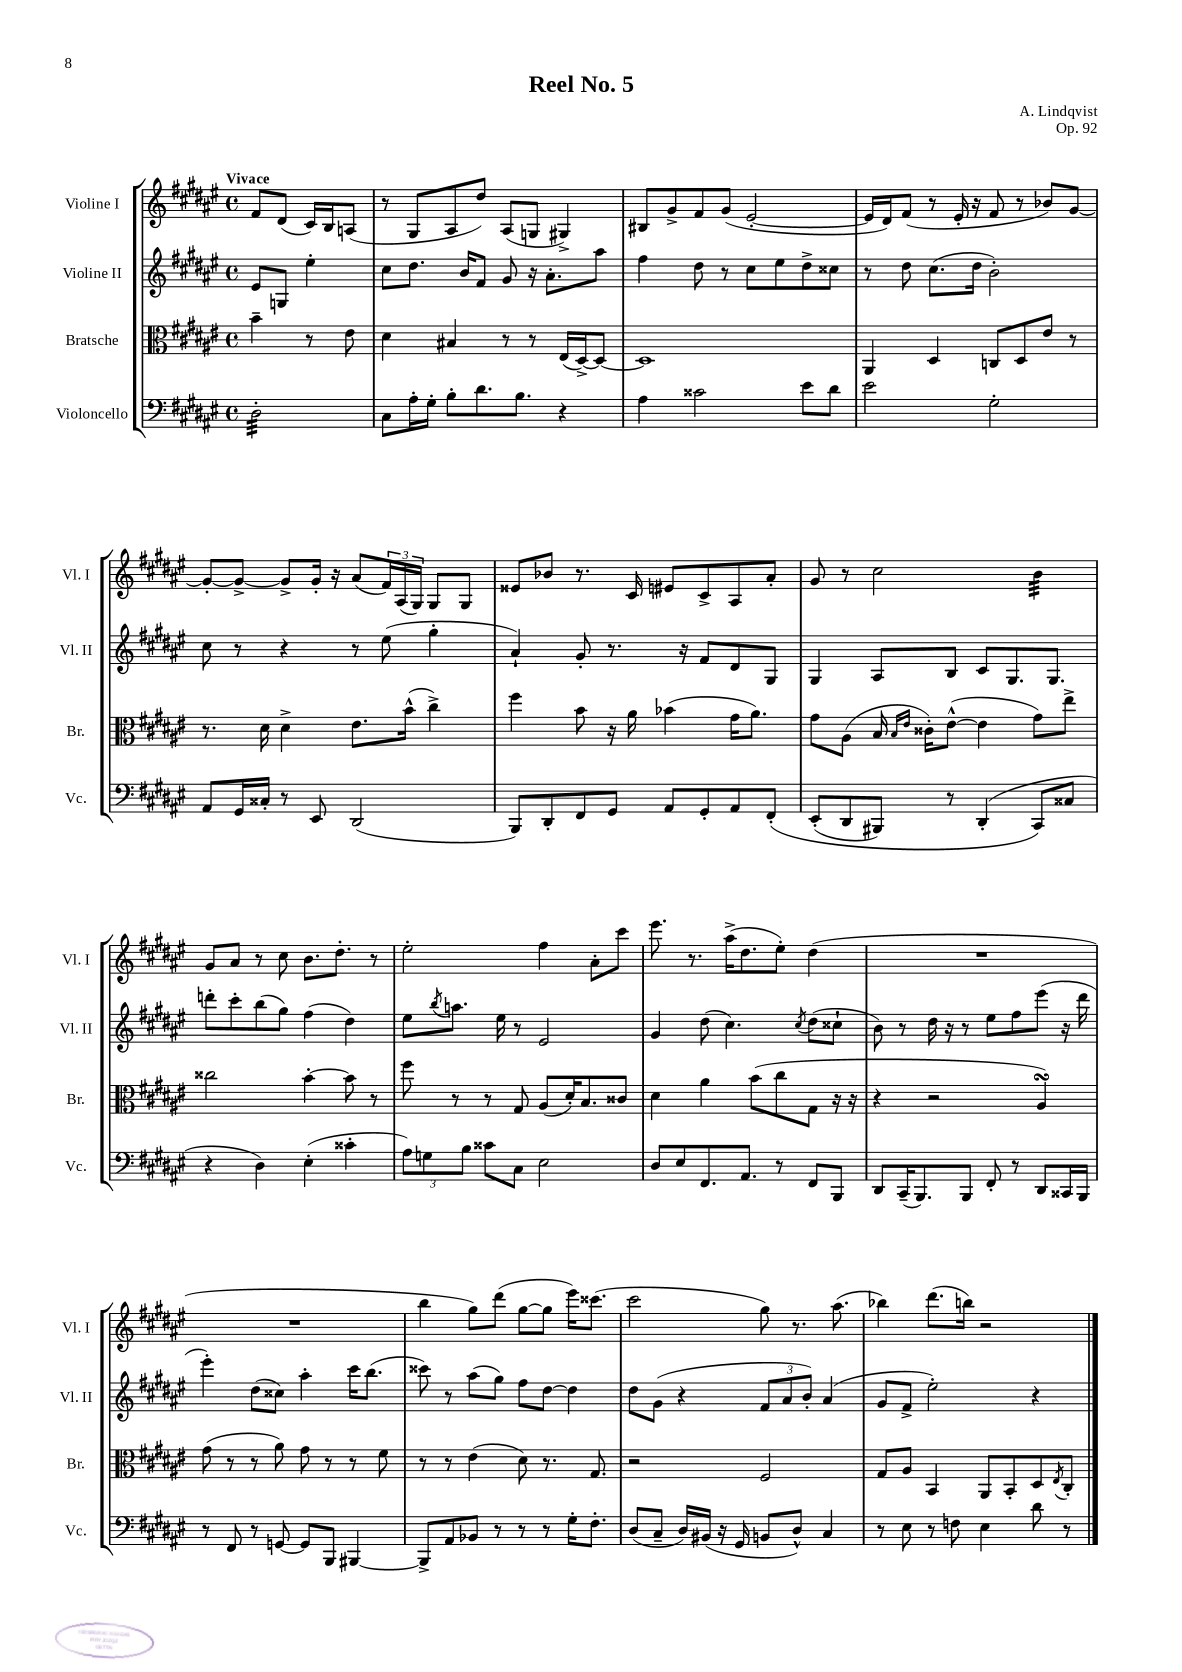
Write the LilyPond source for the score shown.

\header { title = "Reel No. 5" composer = "A. Lindqvist" opus = "Op. 92" }
<<
\new StaffGroup <<
\new Staff = "s0" \with { instrumentName = "Violine I" shortInstrumentName = "Vl. I" } {
    \clef treble \key fis \major \defaultTimeSignature \time 4/4 \partial 2 \tempo "Vivace"
    fis'8 dis'8( cis'16) b16 a8( |
    r8 gis8 ais8 dis''8) ais8( g8 gis4->) |
    bis8 gis'8-> fis'8 gis'8( eis'2~-. |
    eis'16 dis'16) fis'8( r8 eis'16-. r16 fis'8 r8 bes'8) gis'8~ |
    gis'8~-. gis'8~-> gis'8-> gis'16-. r16 ais'8( \tuplet 3/2 { fis'16) ais16( gis16) } gis8 gis8 |
    eisis'8 bes'8 r8. cis'16 eis'8 cis'8-> ais8 ais'8-. |
    gis'8 r8 cis''2 b'4:32 |
    gis'8 ais'8 r8 cis''8 b'8. dis''8.-. r8 |
    eis''2-. fis''4 ais'8-. cis'''8 |
    eis'''8. r8. ais''16->( dis''8. eis''8-.) dis''4( |
    R1 |
    R1 |
    b''4 gis''8) dis'''8( gis''8~ gis''8 eis'''16) cisis'''8.( |
    cis'''2 gis''8) r8. ais''8.( |
    bes''4) dis'''8.( b''16) r2 \bar "|." |
}
\new Staff = "s1" \with { instrumentName = "Violine II" shortInstrumentName = "Vl. II" } {
    \clef treble \key fis \major \defaultTimeSignature \time 4/4 \partial 2
    eis'8 g8 eis''4-. |
    cis''8 dis''8. b'16 fis'8 gis'8 r16 ais'8.-. ais''8 |
    fis''4 dis''8 r8 cis''8 eis''8 dis''8-> cisis''8 |
    r8 dis''8 cis''8.( dis''16 b'2-.) |
    cis''8 r8 r4 r8 eis''8( gis''4-. |
    ais'4-!) gis'8-. r8. r16 fis'8 dis'8 gis8 |
    gis4 ais8 b8 cis'8 gis8. gis8. |
    d'''8-. cis'''8-. b''8( gis''8) fis''4( dis''4) |
    eis''8 \acciaccatura { b''8 } a''8. eis''16 r8 eis'2 |
    gis'4 dis''8( cis''4.) \acciaccatura { cis''8 } dis''8( cisis''8-! |
    b'8) r8 dis''16 r16 r8 eis''8 fis''8 eis'''8( r16 dis'''16 |
    eis'''4-.) dis''8( cisis''8) ais''4-. cis'''16 b''8.( |
    cisis'''8) r8 ais''8( gis''8) fis''8 dis''8~ dis''4 |
    dis''8 gis'8( r4 \tuplet 3/2 { fis'8 ais'8 b'8-.) } ais'4( |
    gis'8 fis'8-> eis''2-.) r4 \bar "|." |
}
\new Staff = "s2" \with { instrumentName = "Bratsche" shortInstrumentName = "Br." } {
    \clef alto \key fis \major \defaultTimeSignature \time 4/4 \partial 2
    b'4-- r8 eis'8 |
    dis'4 bis4 r8 r8 eis16( dis16~->) dis8~ |
    dis1 |
    ais,4 dis4 c8 dis8 eis'8 r8 |
    r8. dis'16 dis'4-> eis'8. b'16-^( cis''4->) |
    fis''4 b'8 r16 ais'16 bes'4( gis'16 ais'8.) |
    gis'8 ais8( b16 \grace { b16 eis'16 } cisis'16-.) eis'8~-^( eis'4 gis'8) eis''8-> |
    cisis''2 b'4~-. b'8 r8 |
    fis''8 r8 r8 gis8 ais8( dis'16-.) b8. cisis'8 |
    dis'4 ais'4 b'8( cis''8 gis8 r16 r16 |
    r4 r2 ais4\turn) |
    gis'8( r8 r8 ais'8) gis'8 r8 r8 fis'8 |
    r8 r8 eis'4( dis'8) r8. gis8. |
    r2 fis2 |
    gis8 ais8 b,4 ais,8 b,8-. dis8 \acciaccatura { eis8 } cis8-. \bar "|." |
}
\new Staff = "s3" \with { instrumentName = "Violoncello" shortInstrumentName = "Vc." } {
    \clef bass \key fis \major \defaultTimeSignature \time 4/4 \partial 2
    dis2:32-. |
    cis8 ais16-. gis16-. b8-. dis'8. b8. r4 |
    ais4 cisis'2 eis'8 dis'8 |
    eis'2 gis2-. |
    ais,8 gis,16 cisis16-. r8 eis,8 dis,2( |
    b,,8) dis,8-. fis,8 gis,8 ais,8 gis,8-. ais,8 fis,8-.\( |
    eis,8-.( dis,8 bis,,8) r8 dis,4-.( cis,8\) cisis8 |
    r4 dis4) eis4-.( cisis'4-. |
    \tuplet 3/2 { ais8) g8 b8 } cisis'8 cis8 eis2 |
    dis8 eis8 fis,8. ais,8. r8 fis,8 b,,8 |
    dis,8 cis,16--( b,,8.) b,,8 fis,8-. r8 dis,8 cisis,16 b,,16 |
    r8 fis,8 r8 g,8~ g,8 b,,8 bis,,4~ |
    bis,,8-> ais,8 bes,8 r8 r8 r8 gis16-. fis8.-. |
    dis8( cis8-- dis16) bis,16( r16 gis,16 b,8 dis8-^) cis4 |
    r8 eis8 r8 f8 eis4 dis'8 r8 \bar "|." |
}
>>
>>
\layout { \context { \Score \remove "Bar_number_engraver" } }
